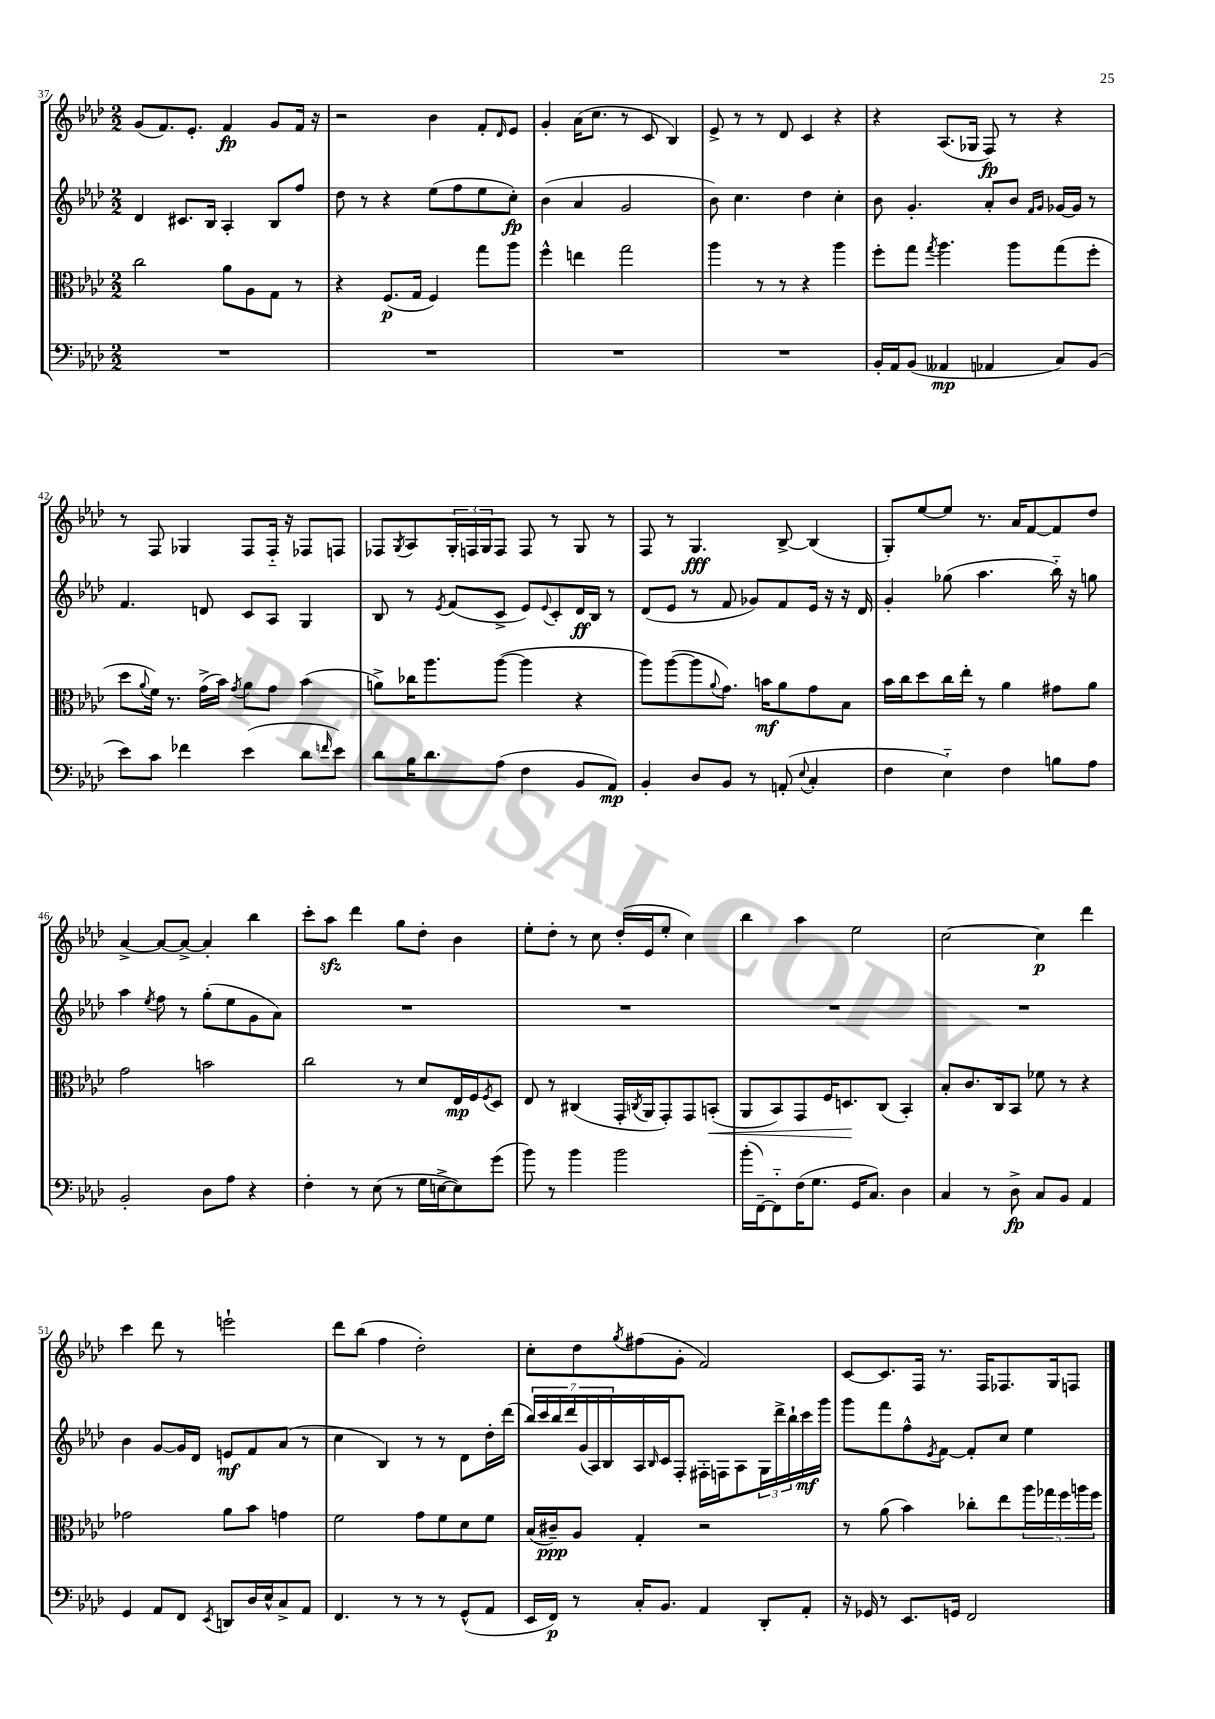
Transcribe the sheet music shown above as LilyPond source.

<<
\new StaffGroup <<
\new Staff = "s0" {
    \clef treble \key aes \major \numericTimeSignature \time 2/2
    g'8( f'8.) ees'8.-. f'4\fp g'8 f'16 r16 |
    r2 bes'4 f'8-. \grace { des'16 } ees'8 |
    g'4-. aes'16( c''8. r8 c'8 bes4) |
    ees'8-> r8 r8 des'8 c'4 r4 |
    r4 aes8.( ges16 f8\fp) r8 r4 |
    r8 f8 ges4 f8 f16-_ r16 fes8 f8 |
    fes8 \acciaccatura { g8 } aes8 \tuplet 3/2 { g16-. f16 g16 } f8 f8 r8 g8 r8 |
    f8 r8 g4.\fff bes8~-> bes4( |
    g8-.) ees''8~ ees''8 r8. aes'16 f'8~ f'8 des''8 |
    aes'4~-> aes'8~ aes'8~-> aes'4-. bes''4 |
    c'''8-. aes''8\sfz des'''4 g''8 des''8-. bes'4 |
    ees''8-. des''8-. r8 c''8 des''16-.( ees'16 ees''8-. c''4) |
    bes''4 aes''4 ees''2 |
    c''2~ c''4\p des'''4 |
    c'''4 des'''8 r8 e'''2-! |
    des'''8 bes''8( f''4 des''2-.) |
    c''8-. des''8 \acciaccatura { g''8 } fis''8( g'8-. f'2) |
    c'8~ c'8. f16 r8. f16 fes8. g16 f8 \bar "|." |
}
\new Staff = "s1" {
    \clef treble \key aes \major \numericTimeSignature \time 2/2
    des'4 cis'8. bes16 aes4-. bes8 f''8 |
    des''8 r8 r4 ees''8( f''8 ees''8 c''8-.\fp) |
    bes'4( aes'4 g'2 |
    bes'8) c''4. des''4 c''4-. |
    bes'8 g'4.-. aes'8-. bes'8 \grace { f'16 g'16 } ges'16~ ges'16 r8 |
    f'4. d'8 c'8 aes8 g4 |
    bes8 r8 \acciaccatura { ees'8 } f'8( c'8-> ees'8) \appoggiatura { ees'8 } c'8-. des'16\ff bes16 r8 |
    des'8( ees'8 r8 f'8 ges'8) f'8 ees'16 r16 r16 des'16 |
    g'4-. ges''8( aes''4. bes''16-_) r16 g''8 |
    aes''4 \acciaccatura { ees''8 } f''8 r8 g''8-.( ees''8 g'8 aes'8) |
    R1 |
    R1 |
    R1 |
    R1 |
    bes'4 g'8~ g'16 des'16 e'8\mf f'8 aes'8( r8 |
    c''4 bes4) r8 r8 des'8 des''16-. des'''16( |
    \tuplet 7/4 { bes''16) c'''16 bes''16 des'''16 g'16( aes16) bes16 } aes16 \grace { bes16 } c'16 f8-. fis16-. f16 aes8 \tuplet 3/2 { g16 des'''16-> bes''16-! } c'''16\mf g'''16 |
    g'''8 f'''8 f''8-^ \acciaccatura { ees'8 } f'8~ f'8-. c''8 ees''4 \bar "|." |
}
\new Staff = "s2" {
    \clef alto \key aes \major \numericTimeSignature \time 2/2
    c''2 aes'8 aes8 g8 r8 |
    r4 f8.\p( g16 f4) g''8 aes''8 |
    f''4-^ e''4 g''2 |
    aes''4 r8 r8 r4 aes''4 |
    f''8-. g''8 \acciaccatura { g''8 } aes''4. aes''8 g''8( f''8-. |
    des''8 \appoggiatura { aes'8 } f'16) r8. g'16->( bes'16) \acciaccatura { g'8 } aes'8 g'8 bes'4( |
    a'8->) ces''16 aes''8. aes''8~( aes''4 r4 |
    aes''8) aes''8~( aes''8 \appoggiatura { aes'8 } g'8.) b'16\mf aes'8 g'8 bes8 |
    bes'16 c''16 des''8 c''16 ees''16-. r8 aes'4 gis'8 aes'8 |
    g'2 b'2 |
    c''2 r8 des'8 ees16\mp f16 \acciaccatura { f8 } des8 |
    ees8 r8 cis4( g,16-. \acciaccatura { c8 } aes,16 g,8-.) g,8 b,8-.\<( |
    aes,8 bes,8) g,8 f16 d8.\! c8( bes,4-.) |
    bes8-. c'8. c16 bes,8 fes'8 r8 r4 |
    ges'2 aes'8 bes'8 g'4 |
    f'2 g'8 f'8 des'8 f'8 |
    bes16( cis'16--\ppp) aes8 g4-. r2 |
    r8 aes'8( bes'4) ces''8-. ees''8 \tuplet 5/4 { aes''16 ges''16 f''16 a''16 f''16 } \bar "|." |
}
\new Staff = "s3" {
    \clef bass \key aes \major \numericTimeSignature \time 2/2
    R1 |
    R1 |
    R1 |
    R1 |
    bes,16-. aes,16 bes,8( aeses,4\mp aes,4 c8) bes,8( |
    ees'8) c'8 fes'4 ees'4( des'8 \grace { f'16 } ees'8) |
    des'8 bes16 des'8. aes8( f4 bes,8 aes,8\mp) |
    bes,4-. des8 bes,8 r8 a,8-.( \appoggiatura { ees8 } c4-. |
    f4 ees4-_) f4 b8 aes8 |
    bes,2-. des8 aes8 r4 |
    f4-. r8 ees8( r8 g16 e16~-> e8) g'8( |
    bes'8) r8 bes'4 bes'2 |
    bes'16-.( f,16~--) f,8-_ f16( g8. g,16 c8.) des4 |
    c4 r8 des8->\fp c8 bes,8 aes,4 |
    g,4 aes,8 f,8 \acciaccatura { ees,8 } d,8 des16 ees16-^ c8-> aes,8 |
    f,4. r8 r8 r8 g,8-^( aes,8 |
    ees,16 f,16\p) r8 c16-. bes,8. aes,4 des,8-. aes,8-. |
    r16 ges,16 r8 ees,8. g,16 f,2 \bar "|." |
}
>>
>>
\layout { \context { \Score currentBarNumber = #37 } }
